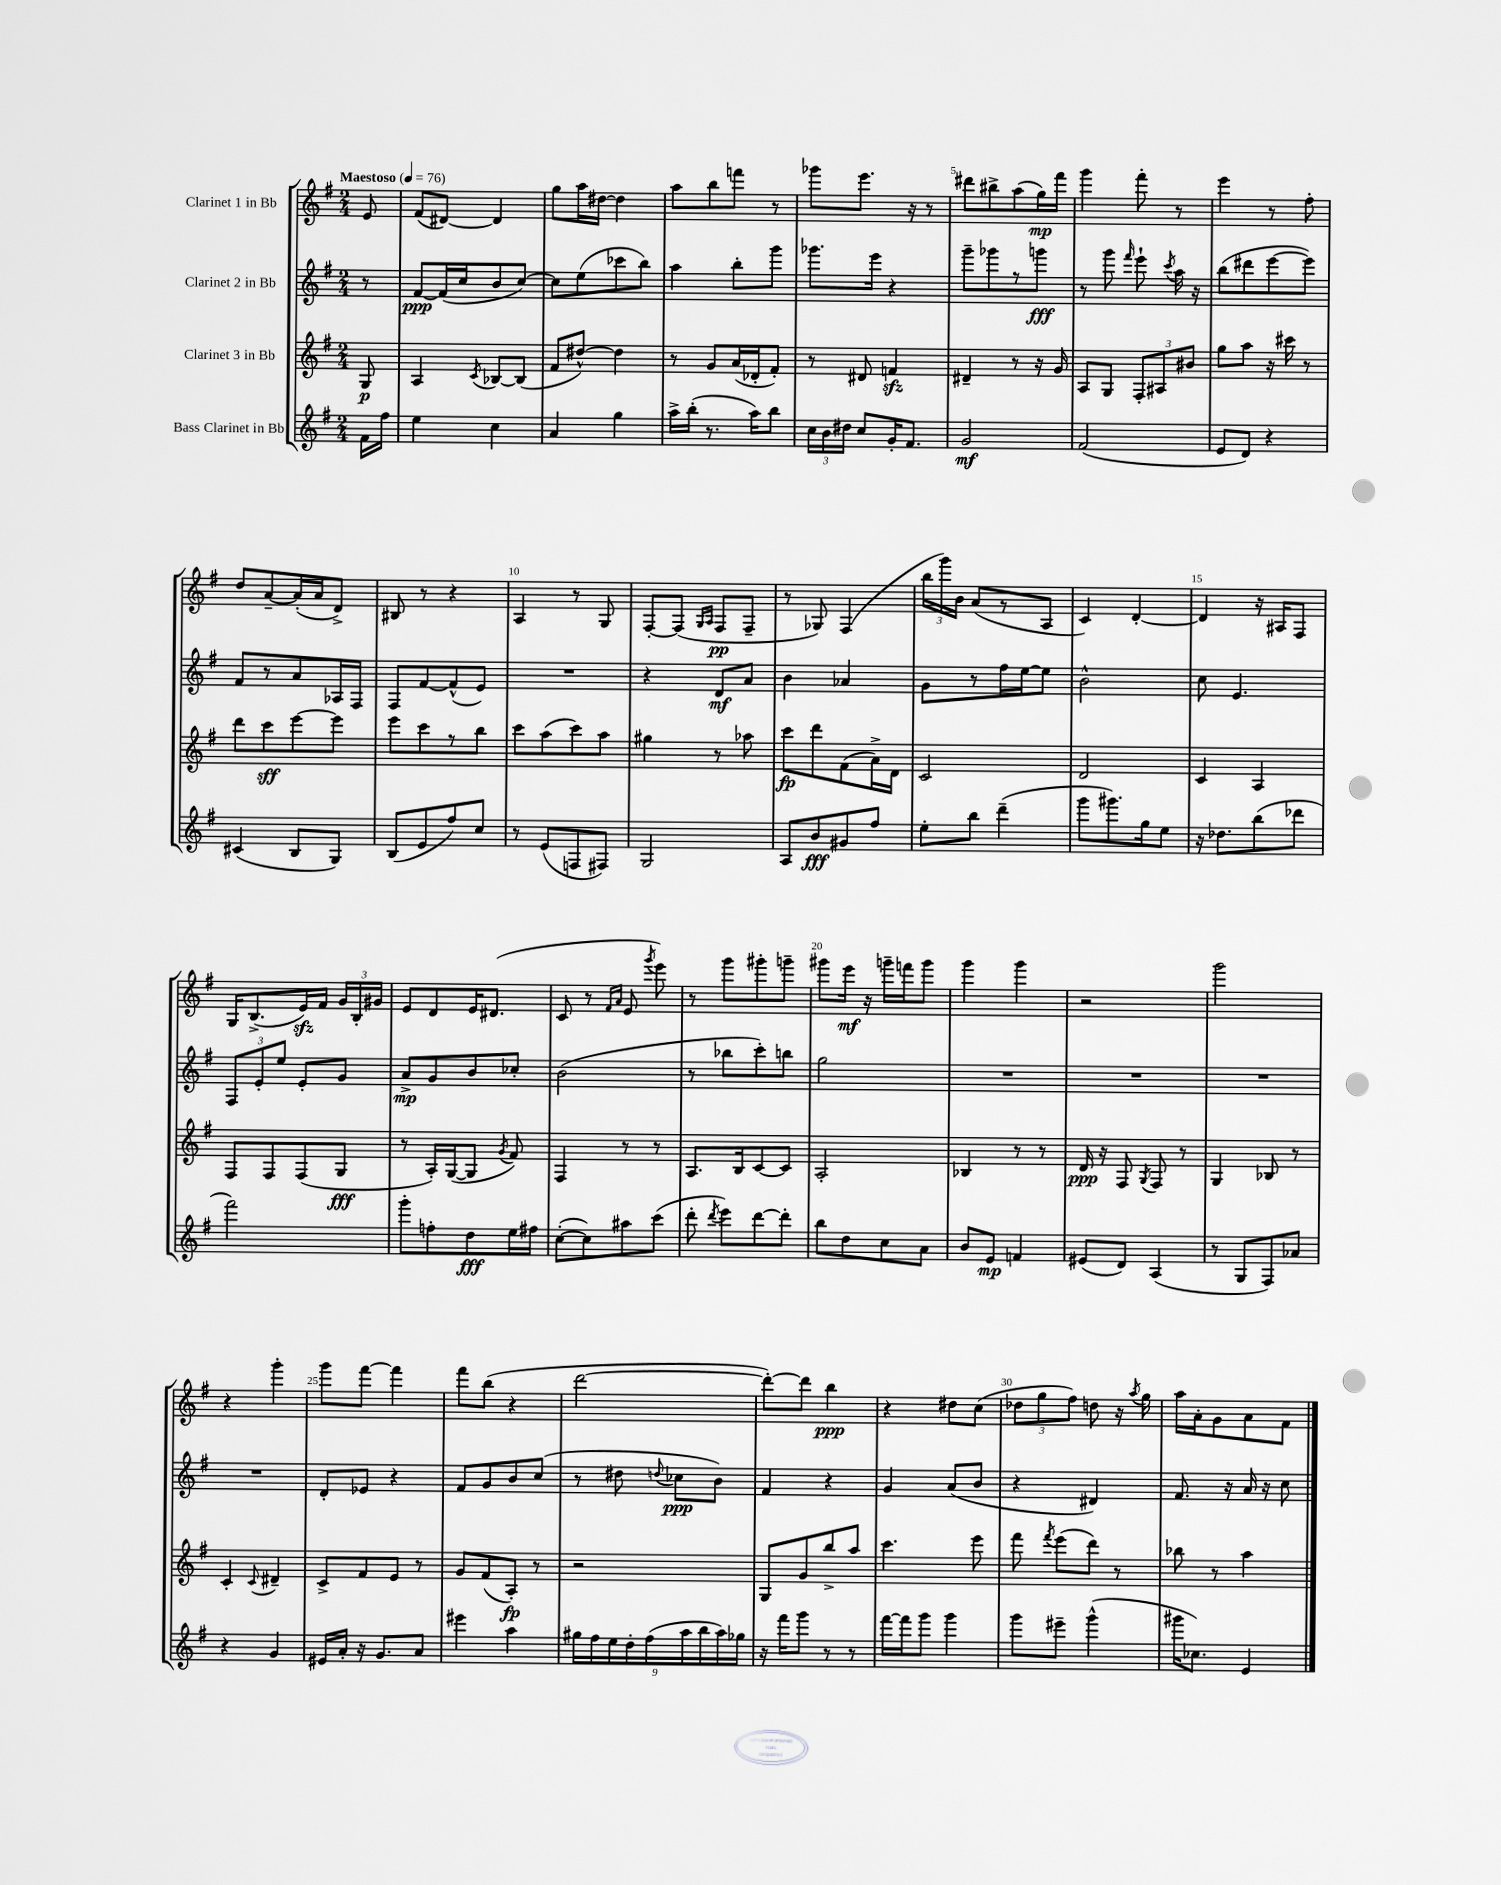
<<
\new StaffGroup <<
\new Staff = "s0" \with { instrumentName = "Clarinet 1 in Bb" } {
    \clef treble \key g \major \numericTimeSignature \time 2/4 \partial 8 \tempo "Maestoso" 4 = 76
    \autoBeamOff e'8 |
    fis'8[( dis'8]~) dis'4 |
    g''8[ a''16 dis''16]~ dis''4 |
    a''8[ b''8 f'''8] r8 |
    ges'''8[ e'''8.] r16 r8 |
    dis'''8[ bis''8-> a''8( g''16\mp) fis'''16] |
    g'''4 fis'''8-. r8 |
    e'''4 r8 fis''8-. |
    d''8[ a'8~-- a'16-.( a'16 d'8]->) |
    bis8 r8 r4 |
    a4 r8 g8 |
    fis8[~-. fis8]( \grace { g16[ a16] } fis8[\pp fis8]-- |
    r8 ges8) fis4( |
    \tuplet 3/2 { b''16[ g'''16) b'16] } a'8[( r8 a8] |
    c'4) d'4~-. |
    d'4 r16 ais16[ fis8] |
    g16[ b8.->( e'16\sfz) fis'16] \tuplet 3/2 { g'16[ b16-. gis'16] } |
    e'8[ d'8 e'16 dis'8.]( |
    c'8 r8 \grace { fis'16[ a'16] } e'8 \acciaccatura { g'''8 } e'''8) |
    r8 g'''8[ gis'''8-. g'''8]-- |
    gis'''8[ e'''16]\mf r16 g'''16[-- f'''16 g'''8] |
    g'''4 g'''4 |
    r2 |
    g'''2 |
    r4 g'''4-. |
    g'''8[ fis'''8]~ fis'''4 |
    fis'''8[ b''8]( r4 |
    d'''2~ |
    d'''8[~-.) d'''8] b''4\ppp |
    r4 dis''8[ c''8]( |
    \tuplet 3/2 { des''8[ g''8 fis''8]) } d''8 r16 \acciaccatura { a''8 } g''16 |
    a''16[ a'16-. g'8 a'8 fis'8] \bar "|." |
}
\new Staff = "s1" \with { instrumentName = "Clarinet 2 in Bb" } {
    \clef treble \key g \major \numericTimeSignature \time 2/4 \partial 8
    \autoBeamOff r8 |
    fis'8[~\ppp fis'16( c''16 b'8 c''8]~) |
    c''8[ e''8( ces'''8 b''8]) |
    a''4 b''8[-. g'''8] |
    ges'''8.[ e'''16] r4 |
    g'''8[-- ges'''8 r8 g'''8]\fff |
    r8 g'''8 \grace { fis'''16 } e'''8-! \acciaccatura { c'''8 } a''16 r16 |
    b''8[( dis'''8 e'''8~ e'''8]) |
    fis'8[ r8 a'8 aes16 fis16] |
    fis8[ fis'8~ fis'8-^( e'8]) |
    R2 |
    r4 d'8[\mf a'8] |
    b'4 aes'4 |
    g'8[ r8 fis''16 e''16~ e''8] |
    b'2-^ |
    c''8 e'4. |
    \tuplet 3/2 { fis8[ e'8-. e''8] } e'8[-. g'8] |
    a'8[->\mp g'8 b'8 ces''8]-. |
    b'2( |
    r8 bes''8[ c'''8-.) b''8] |
    g''2 |
    R2 |
    R2 |
    R2 |
    R2 |
    d'8[-. ees'8] r4 |
    fis'8[ g'8 b'8 c''8]( |
    r8 dis''8 \appoggiatura { d''8 } ces''8[\ppp b'8]) |
    fis'4 r4 |
    g'4 a'8[( b'8] |
    r4 dis'4) |
    fis'8. r16 a'16 r16 c''8 \bar "|." |
}
\new Staff = "s2" \with { instrumentName = "Clarinet 3 in Bb" } {
    \clef treble \key g \major \numericTimeSignature \time 2/4 \partial 8
    \autoBeamOff g8\p |
    a4 \acciaccatura { c'8 } bes8[~ bes8]( |
    fis'8[ dis''8]~-^) dis''4 |
    r8 g'8[ a'16( des'16-. fis'8]-.) |
    r8 dis'8 f'4\sfz |
    dis'4-- r8 r16 g'16 |
    a8[ g8] \tuplet 3/2 { fis8[-. ais8 bis'8] } |
    g''8[ a''8] r16 cis'''16 r8 |
    d'''8[ c'''8\sff e'''8~ e'''8] |
    e'''8[ c'''8 r8 b''8] |
    c'''8[ a''8( c'''8) a''8] |
    gis''4 r8 aes''8 |
    c'''8[\fp d'''8 fis'8( a'16->) d'16] |
    c'2 |
    d'2 |
    c'4 a4 |
    fis8[ fis8 fis8( g8]\fff |
    r8 a16[-.) g16~( g8] \acciaccatura { g'8 } fis'8) |
    fis4 r8 r8 |
    a8.[ b16 c'8~ c'8] |
    a2-. |
    bes4 r8 r8 |
    d'16\ppp r16 fis8 \acciaccatura { g8 } fis8 r8 |
    g4 bes8 r8 |
    c'4-. \appoggiatura { c'8 } dis'4-- |
    c'8[-> fis'8 e'8] r8 |
    g'8[ fis'8( a8]-.\fp) r8 |
    r2 |
    g8[ g'8 b''8-> a''8] |
    c'''4. e'''8 |
    fis'''8 \acciaccatura { fis'''8 } e'''8[( d'''8]) r8 |
    bes''8 r8 a''4 \bar "|." |
}
\new Staff = "s3" \with { instrumentName = "Bass Clarinet in Bb" } {
    \clef treble \key g \major \numericTimeSignature \time 2/4 \partial 8
    \autoBeamOff fis'16[ fis''16] |
    e''4 c''4 |
    a'4 g''4 |
    a''16[-> b''16]-.( r8. a''16[) b''8] |
    \tuplet 3/2 { c''16[ b'16 dis''16] } c''8[ g'16-. fis'8.] |
    g'2\mf |
    fis'2( |
    e'8[ d'8]) r4 |
    cis'4( b8[ g8]) |
    b8[( e'8 fis''8) c''8] |
    r8 e'8[( f8 fis8]) |
    g2 |
    a8[ b'8\fff gis'8 fis''8] |
    e''8[-. b''8] d'''4--( |
    g'''8[ gis'''8.) g''16 e''8] |
    r16 des''8.[ b''8( des'''8] |
    fis'''2) |
    g'''8[-. f''8-. d''8\fff e''16 fis''16] |
    c''8[~-.( c''8) ais''8 c'''8]( |
    d'''8-. \acciaccatura { d'''8 } e'''8[) d'''8~ d'''8]-. |
    b''8[ d''8 c''8 a'8] |
    b'8[ e'8]\mp f'4 |
    eis'8[( d'8]) a4( |
    r8 g8[ fis8) aes'8] |
    r4 g'4 |
    eis'16[ a'16]-. r16 g'8.[ a'8] |
    eis'''4 a''4 |
    \tuplet 9/8 { gis''16[ fis''16 e''16 d''16-. fis''16( a''16 b''16 a''16) ges''16] } |
    r16 fis'''16[ g'''8] r8 r8 |
    fis'''16[~ fis'''16 g'''8] g'''4 |
    g'''8[ eis'''8]-- g'''4-^( |
    gis'''16[ ces''8.]) e'4 \bar "|." |
}
>>
>>
\layout { \context { \Score \override BarNumber.break-visibility = ##(#f #t #t) barNumberVisibility = #(every-nth-bar-number-visible 5) } }
